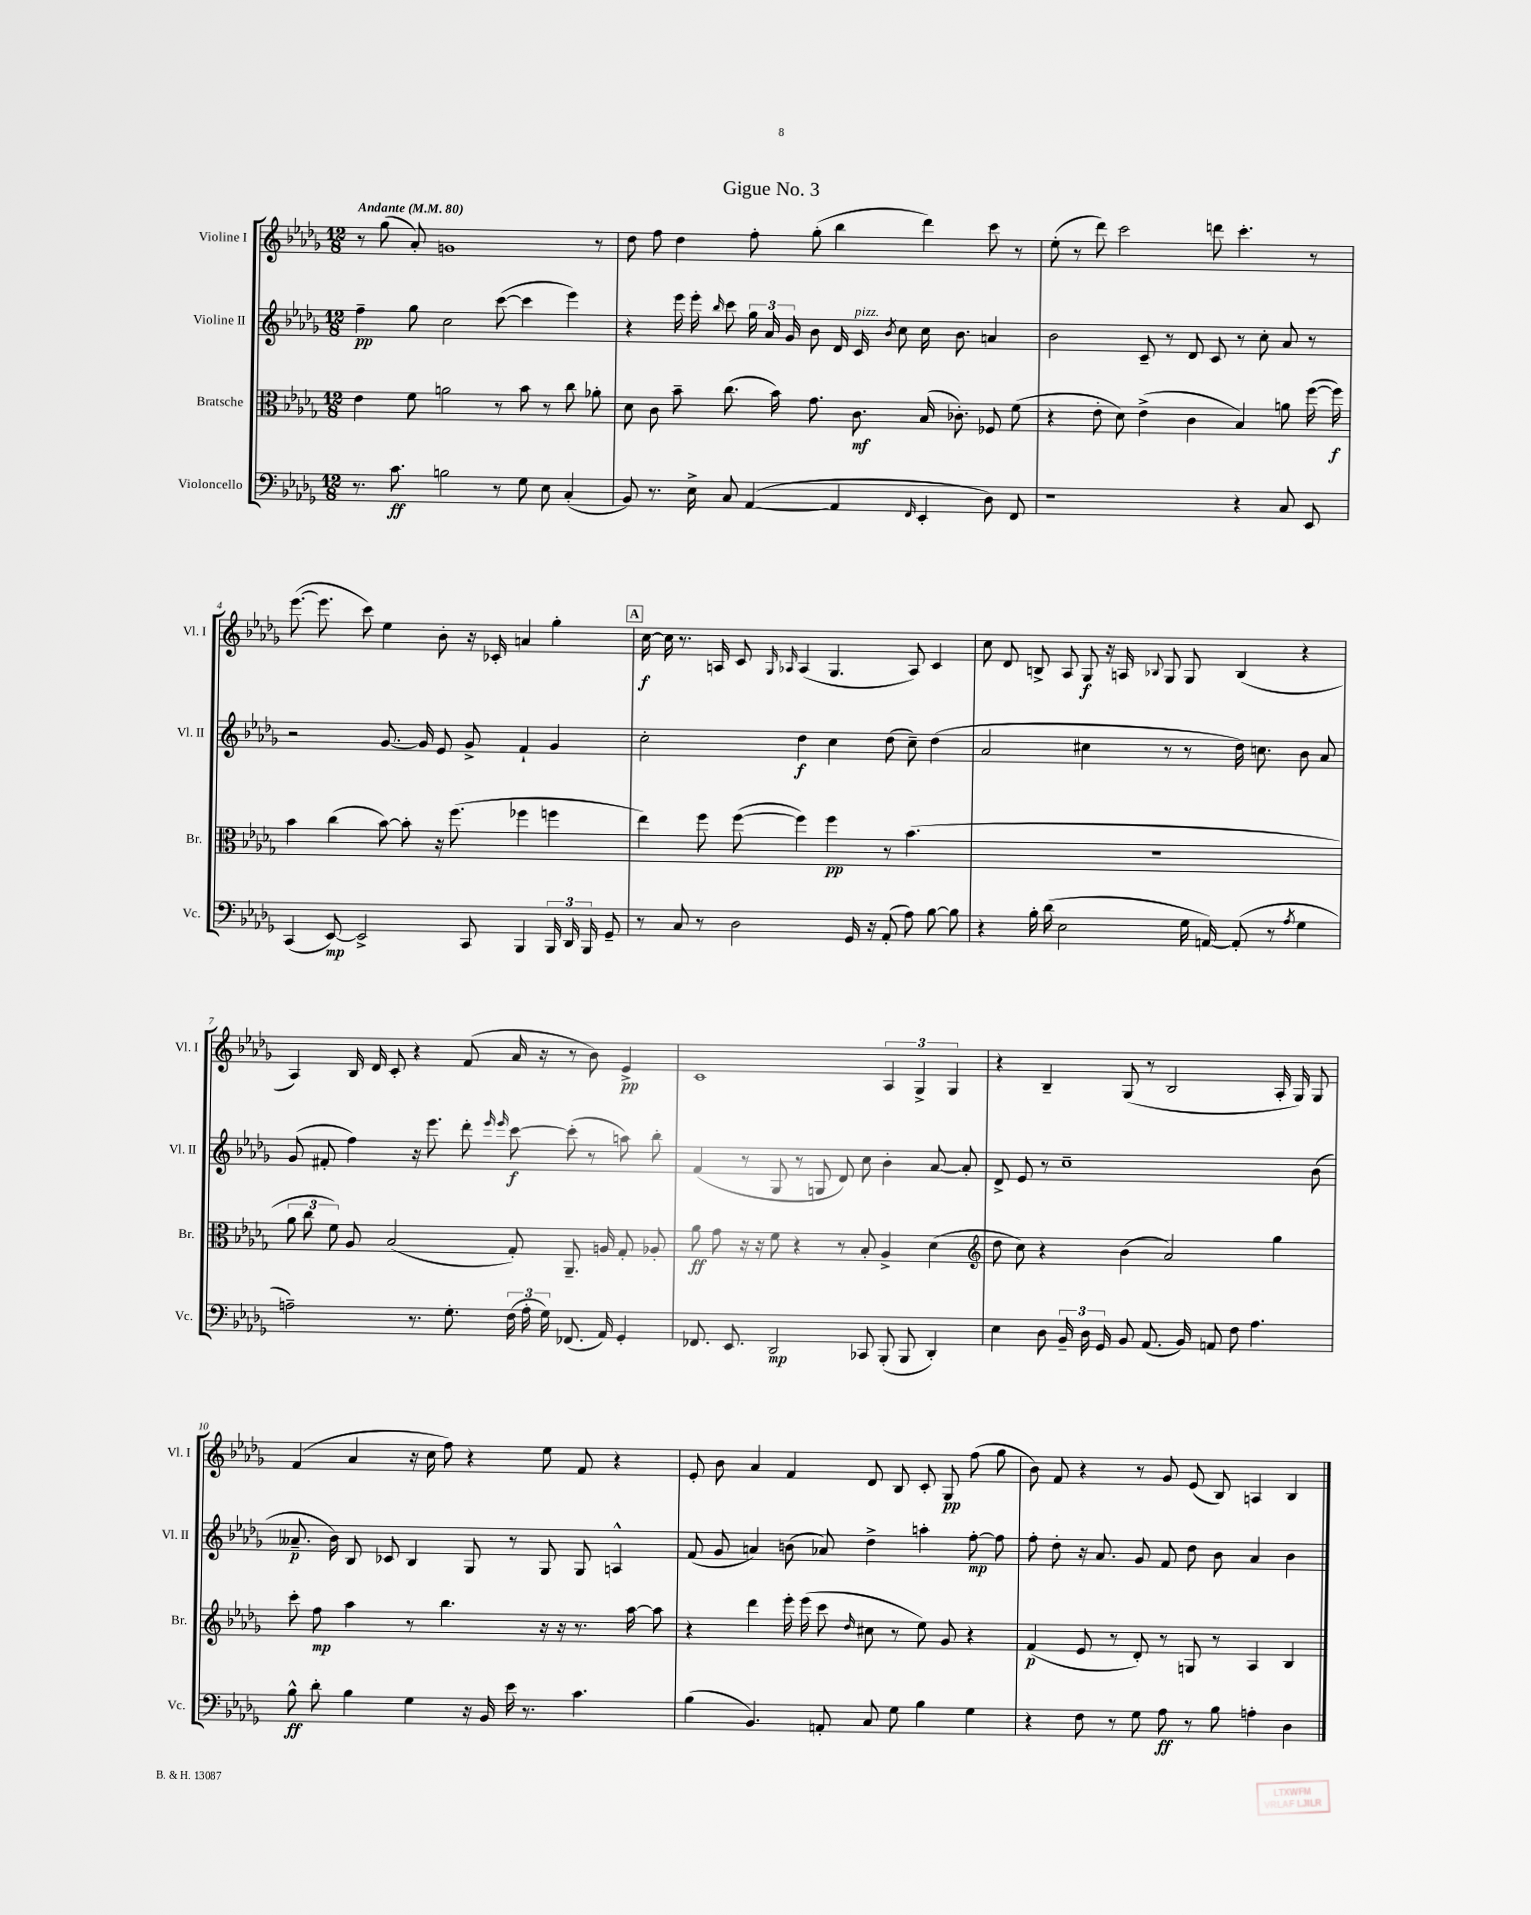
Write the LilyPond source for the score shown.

\header { title = "Gigue No. 3" }
<<
\new StaffGroup <<
\new Staff = "s0" \with { instrumentName = "Violine I" shortInstrumentName = "Vl. I" } {
    \clef treble \key des \major \numericTimeSignature \time 12/8 \tempo "Andante" 4 = 80
    \autoBeamOff r8 ges''8( aes'8-.) g'1 r8 |
    des''8 f''8 des''4 f''8-. ges''8-.( bes''4 des'''4) c'''8 r8 |
    ees''8-.( r8 des'''8) c'''2 d'''8 c'''4.-. r8 |
    ees'''8.~( ees'''8. c'''8) ees''4 bes'8-. r16 ces'16-. a'4 ges''4-. |
    \mark \markup { \box "A" } c''16~\f c''16 r8. a16 c'8 \grace { ges16 aes16 } aes4( ges4. aes8) c'4 |
    c''8 des'8 b8-> aes8 ges8\f r16 a16 \appoggiatura { bes8 } ges8 ges8 bes4( r4 |
    aes4) bes16 des'16 c'8-. r4 f'8( aes'16 r16 r8 bes'8) ees'4->\pp |
    c'1 \tuplet 3/2 { aes4 ges4-> ges4 } |
    r4 bes4-- ges8( r8 bes2 aes16-. ges16) ges8 |
    f'4( aes'4 r16 c''16 f''8) r4 ees''8 f'8 r4 |
    ees'8-. bes'8 aes'4 f'4 des'8 bes8 c'8-. ges8\pp f''8( ges''8 |
    bes'8) f'8 r4 r8 ges'8 ees'8( bes8) a4 bes4 \bar "|." |
}
\new Staff = "s1" \with { instrumentName = "Violine II" shortInstrumentName = "Vl. II" } {
    \clef treble \key des \major \numericTimeSignature \time 12/8
    \autoBeamOff f''4--\pp ges''8 c''2 c'''8~( c'''4 ees'''4) |
    r4 ees'''16 ees'''16-. \grace { bes''16 } c'''8 \tuplet 3/2 { ges''16 aes'16 ges'16 } bes'8 des'16 c'16^\markup { \italic "pizz." } \acciaccatura { bes'8 } c''8 c''16 bes'8. a'4 |
    bes'2 c'8-- r8 des'8 c'8 r8 c''8-. aes'8 r8 |
    r2 ges'8.~ ges'16 ees'8 ges'8-> f'4-! ges'4 |
    \mark \markup { \box "A" } c''2-. des''4\f c''4 des''8( c''8--) des''4( |
    aes'2 cis''4 r8 r8 des''16) c''8. bes'8 aes'8 |
    ges'8( fis'8-. f''4) r16 ees'''8. des'''8-. \grace { ees'''16 ees'''16 } c'''8~\f c'''8-.( r8 a''8) bes''8-. |
    f'4( r8 ges8 r8 g8 des'8) c''8 bes'4-. aes'8~ aes'8-. |
    des'8-> ees'8 r8 c''1-- bes'8( |
    aeses'8.--\p bes'16) bes8 ces'8 bes4 ges8 r8 ges8 ges8 a4-^ |
    f'8( ges'8 a'4) b'8( aes'8) des''4-> a''4-. f''8~-.\mp f''8 |
    f''8-. des''8-. r16 aes'8. ges'8 f'8 des''8 bes'8 aes'4 bes'4 \bar "|." |
}
\new Staff = "s2" \with { instrumentName = "Bratsche" shortInstrumentName = "Br." } {
    \clef alto \key des \major \numericTimeSignature \time 12/8
    \autoBeamOff ees'4 f'8 a'2 r8 bes'8 r8 c''8 aes'8-. |
    des'8 c'8 bes'8-- c''8.( bes'16) ges'8. c'8.\mf bes16( ces'8.-.) fes8 f'8( |
    r4 ees'8-. des'8) ees'4->( c'4 bes4) a'8 f''16~( f''16\f) |
    bes'4 c''4( bes'8~) bes'8-. r16 f''8.( fes''4 f''4 |
    \mark \markup { \box "A" } ees''4) f''8 f''8~( f''4) f''4\pp r8 bes'4.( |
    R1. |
    \tuplet 3/2 { aes'8 c''8 f'8) } aes8 bes2( ges8-.) aes,8.-- a16 ges8-. aes8-. |
    aes'8\ff ges'8 r16 r16 f'8 r4 r8 bes8-. aes4-> des'4( |
    \clef treble des''8 c''8) r4 bes'4( aes'2) ges''4 |
    c'''8-. f''8\mp aes''4 r8 bes''4. r16 r16 r8. aes''16~ aes''8 |
    r4 des'''4 ees'''16-. ees'''16( c'''8 \grace { des''16 } cis''8 r8 ees''8) ges'8 r4 |
    f'4\p( ees'8 r8 des'8-.) r8 g8 r8 aes4 bes4 \bar "|." |
}
\new Staff = "s3" \with { instrumentName = "Violoncello" shortInstrumentName = "Vc." } {
    \clef bass \key des \major \numericTimeSignature \time 12/8
    \autoBeamOff r8. c'8.\ff b2 r8 ges8 ees8 c4-.( |
    bes,8) r8. ees16-> c8 aes,4~( aes,4 \grace { f,16 } ees,4-. des8) f,8 |
    r1 r4 c8 ees,8 |
    c,4( ees,8~\mp) ees,2-> c,8 bes,,4 \tuplet 3/2 { bes,,16 des,16 bes,,16 } ges,8-- |
    \mark \markup { \box "A" } r8 c8 r8 des2 ges,16 r16 aes,8-.( aes8) bes8~ bes8 |
    r4 bes16-. des'16( ees2 ges16 a,16~) a,8-.( r8 \acciaccatura { aes8 } ges4 |
    a2--) r8. ges8.-. \tuplet 3/2 { f16( a16-. ges16) } fes,8.( aes,16) ges,4-. |
    fes,8. ees,8. des,2\mp ces,8 bes,,8-.( bes,,8 des,4-.) |
    ees4 des8 \tuplet 3/2 { bes,16-- des16 ges,16 } bes,8 aes,8.( bes,16) a,8 f8 aes4. |
    bes8-^\ff des'8-. bes4 ges4 r16 bes,16 ees'16 r8. c'4. |
    bes4( bes,4.) a,8-. c8 ges8 bes4 ges4 |
    r4 f8 r8 ges8 aes8\ff r8 bes8 a4-. des4 \bar "|." |
}
>>
>>
